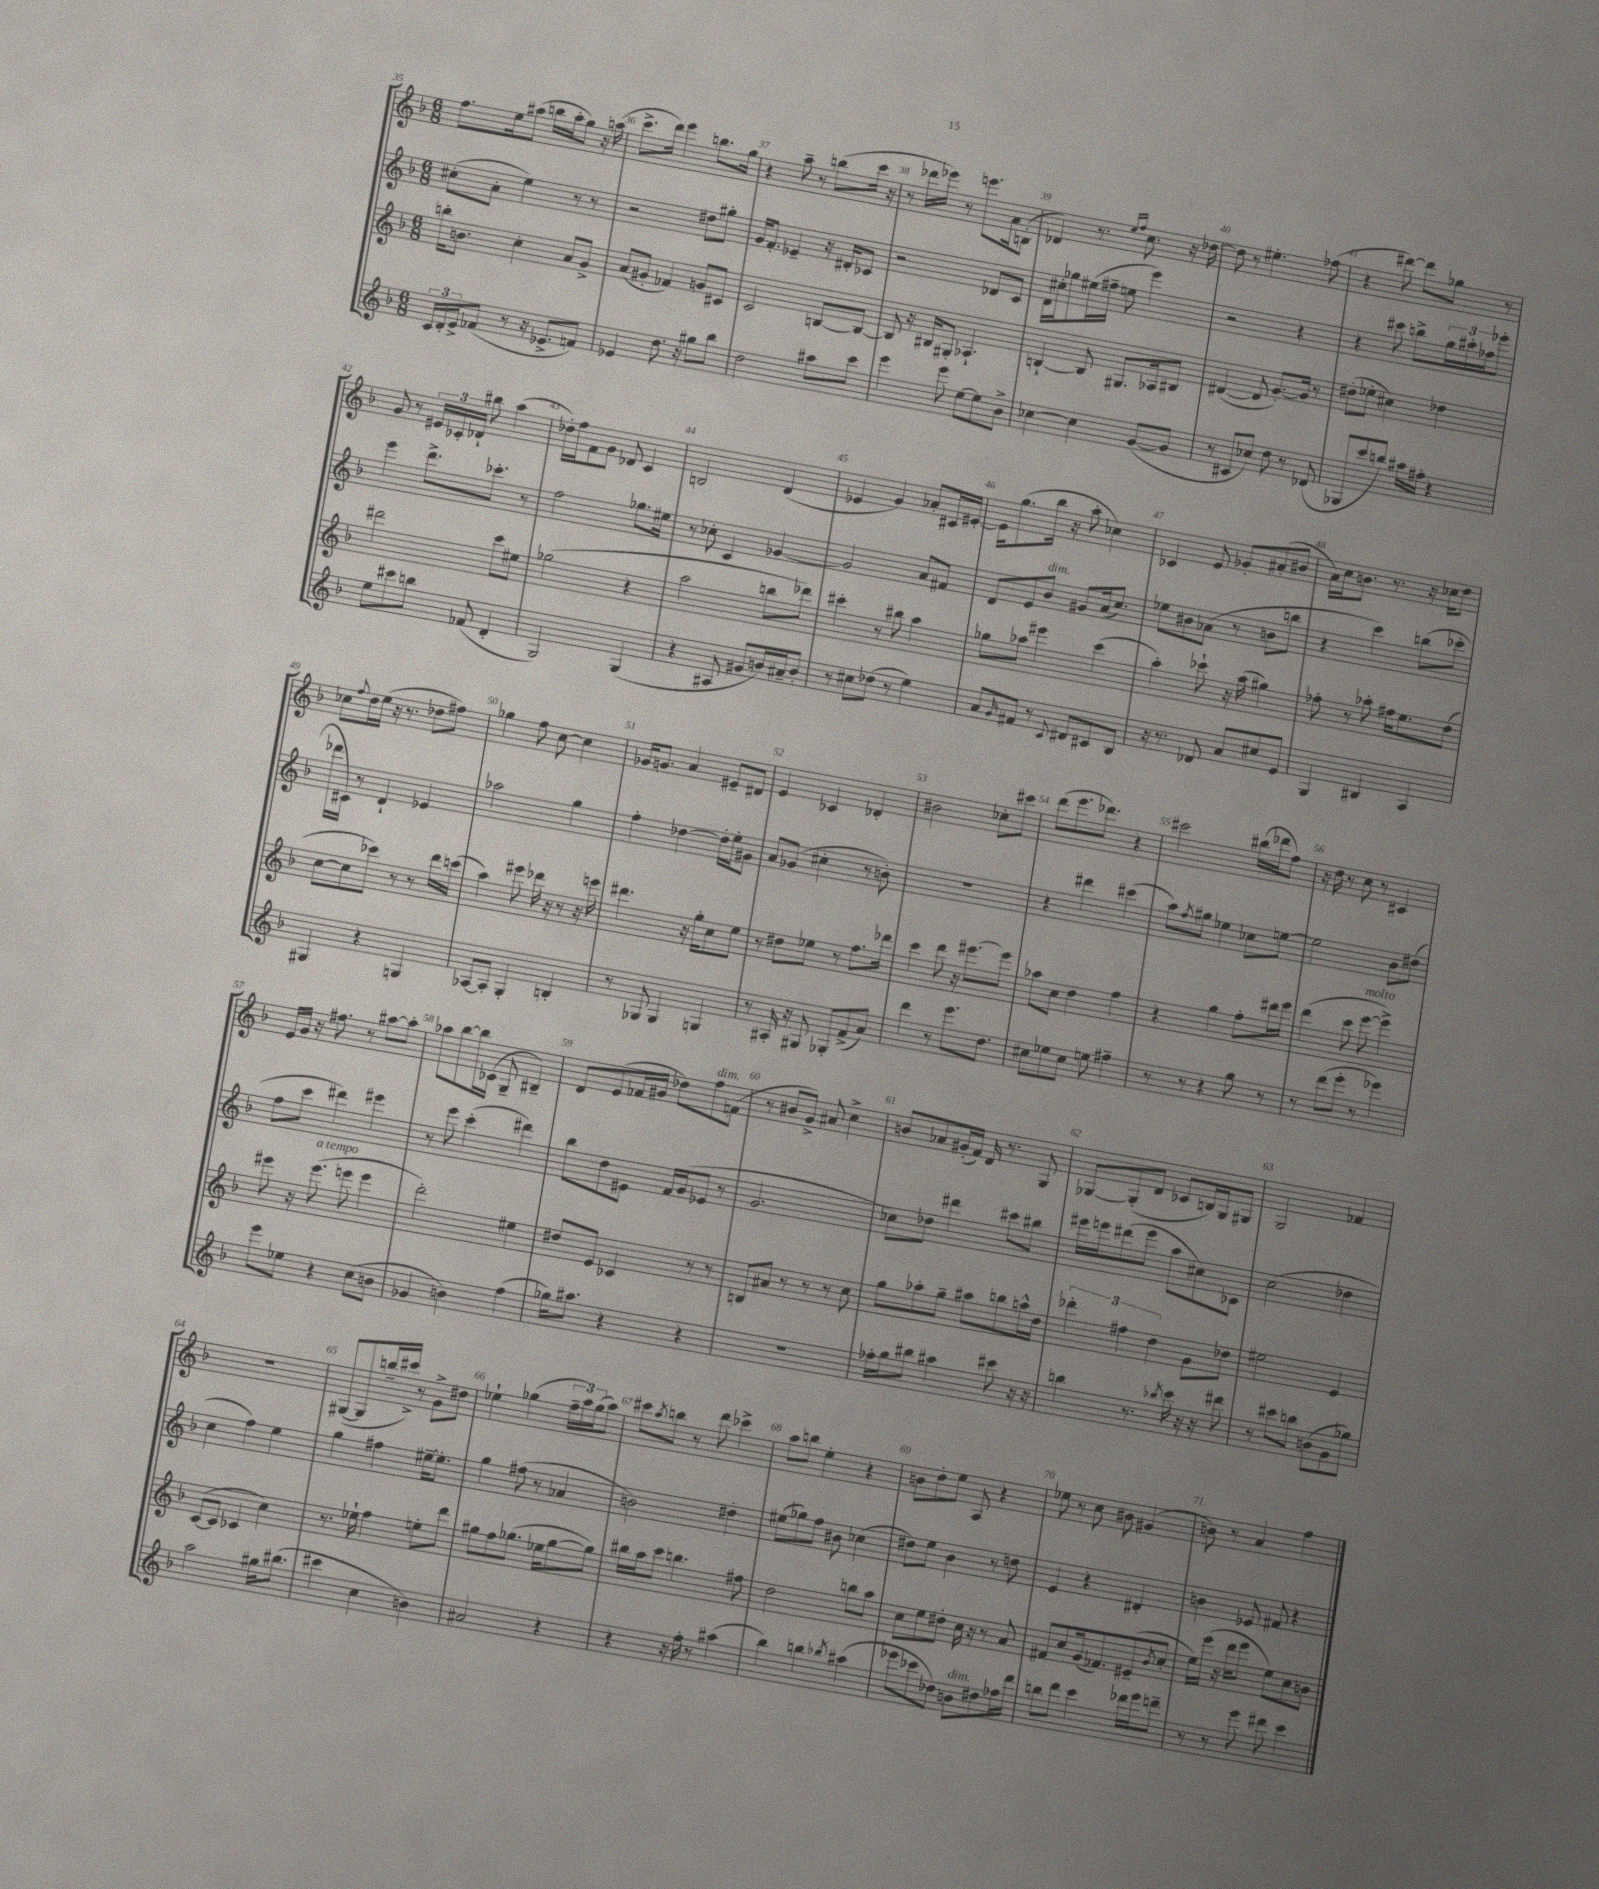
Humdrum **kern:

**kern	**kern	**kern	**kern
*staff4	*staff3	*staff2	*staff1
*clefG2	*clefG2	*clefG2	*clefG2
*k[b-]	*k[b-]	*k[b-]	*k[b-]
*M6/8	*M6/8	*M6/8	*M6/8
24c	16bb'	(8cc#'	8.ff
24d'	.	.	.
.	8.b	.	.
24e^	.	.	.
(8f-	.	8a'	.
.	.	.	16ee
8r	4cc'	4ee)	(8aa#
16r	.	.	16bb
8.e-^	.	.	16aa#'
.	8a	8r	8gg)
8f)	8g^	8r	16r
.	.	.	(16aa
=	=	=	=
4e-	(8a	2r	8.ccc^
.	8g#'	.	.
.	.	.	16ddd)
8.dd	4f-)	.	4eee
16r	.	.	.
8gg#	8g	8dd#	8.bb
8bb-	8c#	8gg#'	.
.	.	.	16gg
=	=	=	=
2dd	2c	16g	4r
.	.	8.f'	.
.	.	4e-~	8aa~
.	.	.	8r
8aa#	[8B	16r	(8bb
.	.	16d#'	.
8ccc	8B_	8c-	16ccc
.	.	.	16r
=	=	=	=
4eee	8B]	2r	8r
.	16r	.	16ddd-
.	16B#	.	16eee-)
8eee	8G#'	.	8r
[8ee	4.A-`	.	8.eee
8ee]	.	8d-	.
.	.	.	16a
8b-^	.	8c	(8B'
=	=	=	=
[4cc-	[4B`	16d	4d-)
.	.	16cc#'	.
.	.	8gg-	.
4cc-]	8B]	(16ee#	8.r
.	.	16ff#~	.
.	8.G#	8ee	.
.	.	.	16qqee
.	.	.	16qqff
.	.	.	8.cc
([8g	.	4eee)	.
.	16A-	.	.
8g]	8B#	.	16r
.	.	.	[16dd-
=	=	=	=
8r	([4d#	2r	8dd-]
8c#	.	.	8r
8cc-)	8d#]	.	4.ee#'
8dd	[8.g')	.	.
8r	.	4r	.
.	16g]	.	.
(8d-	8r	.	(8ff-
=	=	=	=
8G-	(8dd#'	4r	4r
8ccc	8ee-'	.	.
8bb)	4cc#)	8ccc#	[8ddd#)
16aa#	.	8bb^	8ddd#]
16ff#'	.	.	.
4r	4dd-	24gg	8gg-
.	.	24aa#'	.
.	.	24ff-	.
.	.	8eee-'	8r
=	=	=	=
8ee	2ddd#	4eee	8g
8ccc#	.	.	8r
8bb	.	8.ddd^	24e#
.	.	.	24c-'
.	.	.	24d-`
(8f-	.	.	8bb#
.	.	8.ccc-'	.
4d'	8ccc	.	(4aa
.	8ee#	8r	.
=	=	=	=
2G)	(2gg-	2ff	16dd-')
.	.	.	16ff
.	.	.	8f
.	.	.	8g
.	.	.	8d-
(4G	4r	8.gg-	4c
.	.	16ee#	.
=	=	=	=
4r	2aa	8r	2B
.	.	8cc-'	.
8A#	.	4c	.
8g#	.	.	.
16b)	8bb	[4g-	(4d
16a#~	.	.	.
8b'	8ddd-)	.	.
=	=	=	=
8r	4ccc#'	2g-]	4e-
8cc#	.	.	.
(8dd-	8r	.	4g)
8r	8bb#	.	.
4ee)	4aa	8a	8a-'
.	.	8f#	16c#
.	.	.	[16e#'
=	=	=	=
8a	8gg-	8d	16e#]
.	.	.	(8.gg
16qqg	.	.	.
8f#	8aa-	8e	.
8r	4eee#	8b-	16bb-
.	.	.	16r
8qqc	.	.	.
8d#	.	8g#	8aa'
8c#	(4ccc	(16a	4cc-)
.	.	8.cc)	.
8B-	.	.	.
=	=	=	=
16r	4aa')	8ee-	4c-
8.r	.	.	.
.	.	8b#	.
8d-	8ccc-`	(8a-	8e
8a	16r	8r	8g-'
.	(16aa	.	.
8cc#	4gg#)	8b	(8a#'
8e	.	8bb	8b#
=	=	=	=
4G	8ff-'	4r	16a)
.	.	.	16cc
.	8r	.	8.b
4B#	8aa-'	4ccc)	.
.	.	.	8.r
.	16ff#	.	.
.	8.ee	.	.
4A	.	(8bb	16r
.	.	.	16cc-
.	(8dd	8ccc-'	8dd
=	=	=	=
4G#	[8cc	16ddd-	8cc-
.	.	16c#)	.
.	.	.	8qqff
.	8cc]	8r	16dd
.	.	.	(16ee
4r	8ccc-)	4d`	16r
.	.	.	8.r
.	8r	.	.
4G	8r	4e-	8dd-
.	16ddd	.	8ff#)
.	(16ccc	.	.
=	=	=	=
[8A-	4aa)	2aa-	4gg-
8A-']	.	.	.
4G'	8eee#	.	8ff
.	16ddd-	.	[8cc
.	16r	.	.
4B'	8r	4gg	4cc]
.	16r	.	.
.	16eee	.	.
=	=	=	=
8r	4.ddd#	4ff'	16g-
.	.	.	8.g
8G-	.	.	.
4G-	.	[4dd-	4a
.	16r	.	.
.	16gg'	.	.
4G	8cc	16dd-']	8e#~
.	.	16ee'	.
.	8ee	8g#	8d#
=	=	=	=
8r	8r	8a	4e
16A#'	8dd#	(8g-	.
16r	.	.	.
8G#	8ee-	4cc#'	4c-
8G-'	8r	.	.
(8f^	8.ff	8r	4d-'
8a)	.	8b')	.
.	16ddd-	.	.
=	=	=	=
4ddd	4ccc	2.r	2b#
8r	8ddd	.	.
8.eee	16r	.	.
.	[8.eee#	.	.
.	.	.	8cc-'
8.dd	.	.	.
.	8eee#]	.	8ccc#
=	=	=	=
8cc#	8aa-	4r	(8ddd
8ee-	8cc	.	8.eee
8cc#	4dd	4ddd#	.
.	.	.	8.ddd-)
8ee	.	.	.
4ff#~	4ff	(4ccc#	4r
=	=	=	=
8r	4r	8aa)	2ccc#
.	.	8qff	.
8r	.	8gg#	.
4r	4gg	4ee-	.
8gg	8ff'	8cc-	(16bb#
.	.	.	16ddd-
8r	16ddd#	[8ee	8ff)
.	16eee	.	.
=	=	=	=
8r	(4ddd	2ee]	16r
.	.	.	16dd
(8ddd	.	.	8r
8eee'	8ccc	.	8cc
8r	[8eee	.	8r
4eee-)	4eee^])	8b-	4c#
.	.	(8dd#	.
=	=	=	=
8eee	8eee#	8ff	16e
.	.	.	16g
8ee-	16r	8ccc	16r
.	(8.eee#	.	8.ff#
4r	.	4ddd#)	.
.	8eee	.	8r
(8cc	4eee	4eee#	[8aa#
8b	.	.	8aa#']
=	=	=	=
4g-	2ddd')	8r	8aa-
.	.	8eee	[8bb-
4b)	.	(4ccc'	16bb-]
.	.	.	(16c-
.	.	.	8G~
(4ff	4ee#	4ddd#)	4B#~)
=	=	=	=
16gg-)	8dd#	8bb-	8d
8.aa#	.	.	.
.	8e	8dd	(8e
4r	4c-	8e#	16f-
.	.	.	16g#
.	.	16f	8dd-)
.	.	(16g	.
4r	8r	8e-	8ff
.	8r	8r	(8f
=	=	=	=
2.r	8B	2.g	8r
.	8a#	.	8b#
.	8r	.	8g^)
.	8r	.	8a#
.	8r	.	4cc^
.	8cc	.	.
=	=	=	=
16ff-'	8gg	8cc-)	8b
16gg	.	.	.
8bb#	8aa-'	8dd-	8a-
4aa#	8gg~	4ddd#	(16g#'
.	.	.	16f)
.	8aa#	.	16d
.	.	.	8.r
8ccc#	8bb	8ccc#	.
16r	16aa^^	8bb#	8G
16r	16dd	.	.
=	=	=	=
4bb	6ddd-'	16eee#	[8G-
.	.	16eee	.
.	.	(8ddd#	(8G-']
.	6ff#	.	.
8.r	.	8eee	8d
.	6dd	.	.
.	.	8aa	8c-
8qbb-	.	.	.
16ccc	.	.	.
16r	8g	8cc#)	16B)
16r	.	.	16G-
8ddd#	8dd-	8c-	8G#
=	=	=	=
8r	2ee#	(2cc	2G
8ccc#	.	.	.
8bb	.	.	.
(8b	.	.	.
8g	4e	4dd-	4f-
8gg-)	.	.	.
=	=	=	=
2aa	([8c	4cc	2.r
.	8c]	.	.
.	4c-	4ff)	.
16gg#	4cc)	4ee	.
(8.bb#	.	.	.
=	=	=	=
4ccc#	8.r	4gg	([8G#
.	.	.	8G#]
.	16ee-`	.	.
4cc	4ff	4ff#	16bb~
.	.	.	16ccc#^)
.	.	.	8r
4b)	8ee'	[16ee#~	8g^
.	.	8.ee#']	.
.	8ddd	.	8dd#
=	=	=	=
2a#	8gg#	4gg	4ee-`
.	8ff	.	.
.	(8.gg-	(8ff#	(4gg-
.	.	8r	.
.	16ee-	.	.
4r	[8gg-	4a-	24ff~
.	.	.	24aa)
.	.	.	(24gg-
.	8gg-])	.	8aa)
=	=	=	=
4r	16bb#	2b)	8ccc#
.	16aa	.	.
.	.	.	8qaa
.	8ccc	.	8bb
16r	4.bb	.	8r
16ff'	.	.	.
8r	.	.	8ddd
(4aa#	.	4dd#'	4ccc-^
.	8ff#	.	.
=	=	=	=
4bb-)	2dd	(8ee#	8aa
.	.	8gg-)	8bb
4bb	.	8ff	4ee'
.	.	8b#	.
8qbb-	.	.	.
(4aa#	8bb	(4cc-	4r
.	8aa	.	.
=	=	=	=
8eee-	8cc	8dd#)	8b
8ccc-	8ee	8ee	8dd'
8dd-)	8dd#'	4b-	8ee
8b	16cc	.	8A
.	16r	.	.
8dd#	8r	8r	4r
16ff-	8a	8dd	.
16ddd	.	.	.
=	=	=	=
8bb	8f#	4e	8ee-
8ddd	8cc	.	8r
4ccc	(16g	4r	8cc
.	8.f-)	.	.
.	.	.	8b#
16ddd-	(8e#~	4d#'	(4g#
16eee	.	.	.
.	8qb-	.	.
8ddd~	8cc'	.	.
=	=	=	=
8r	16ee)	4b	8b)
.	(16eee	.	.
8r	16r	.	8r
.	16ddd	.	.
8eee	8eee	8e-	4a
8ddd#	8ee)	8f#	.
4ccc	8cc	4r	4ff
.	8b	.	.
==	==	==	==
*-	*-	*-	*-
